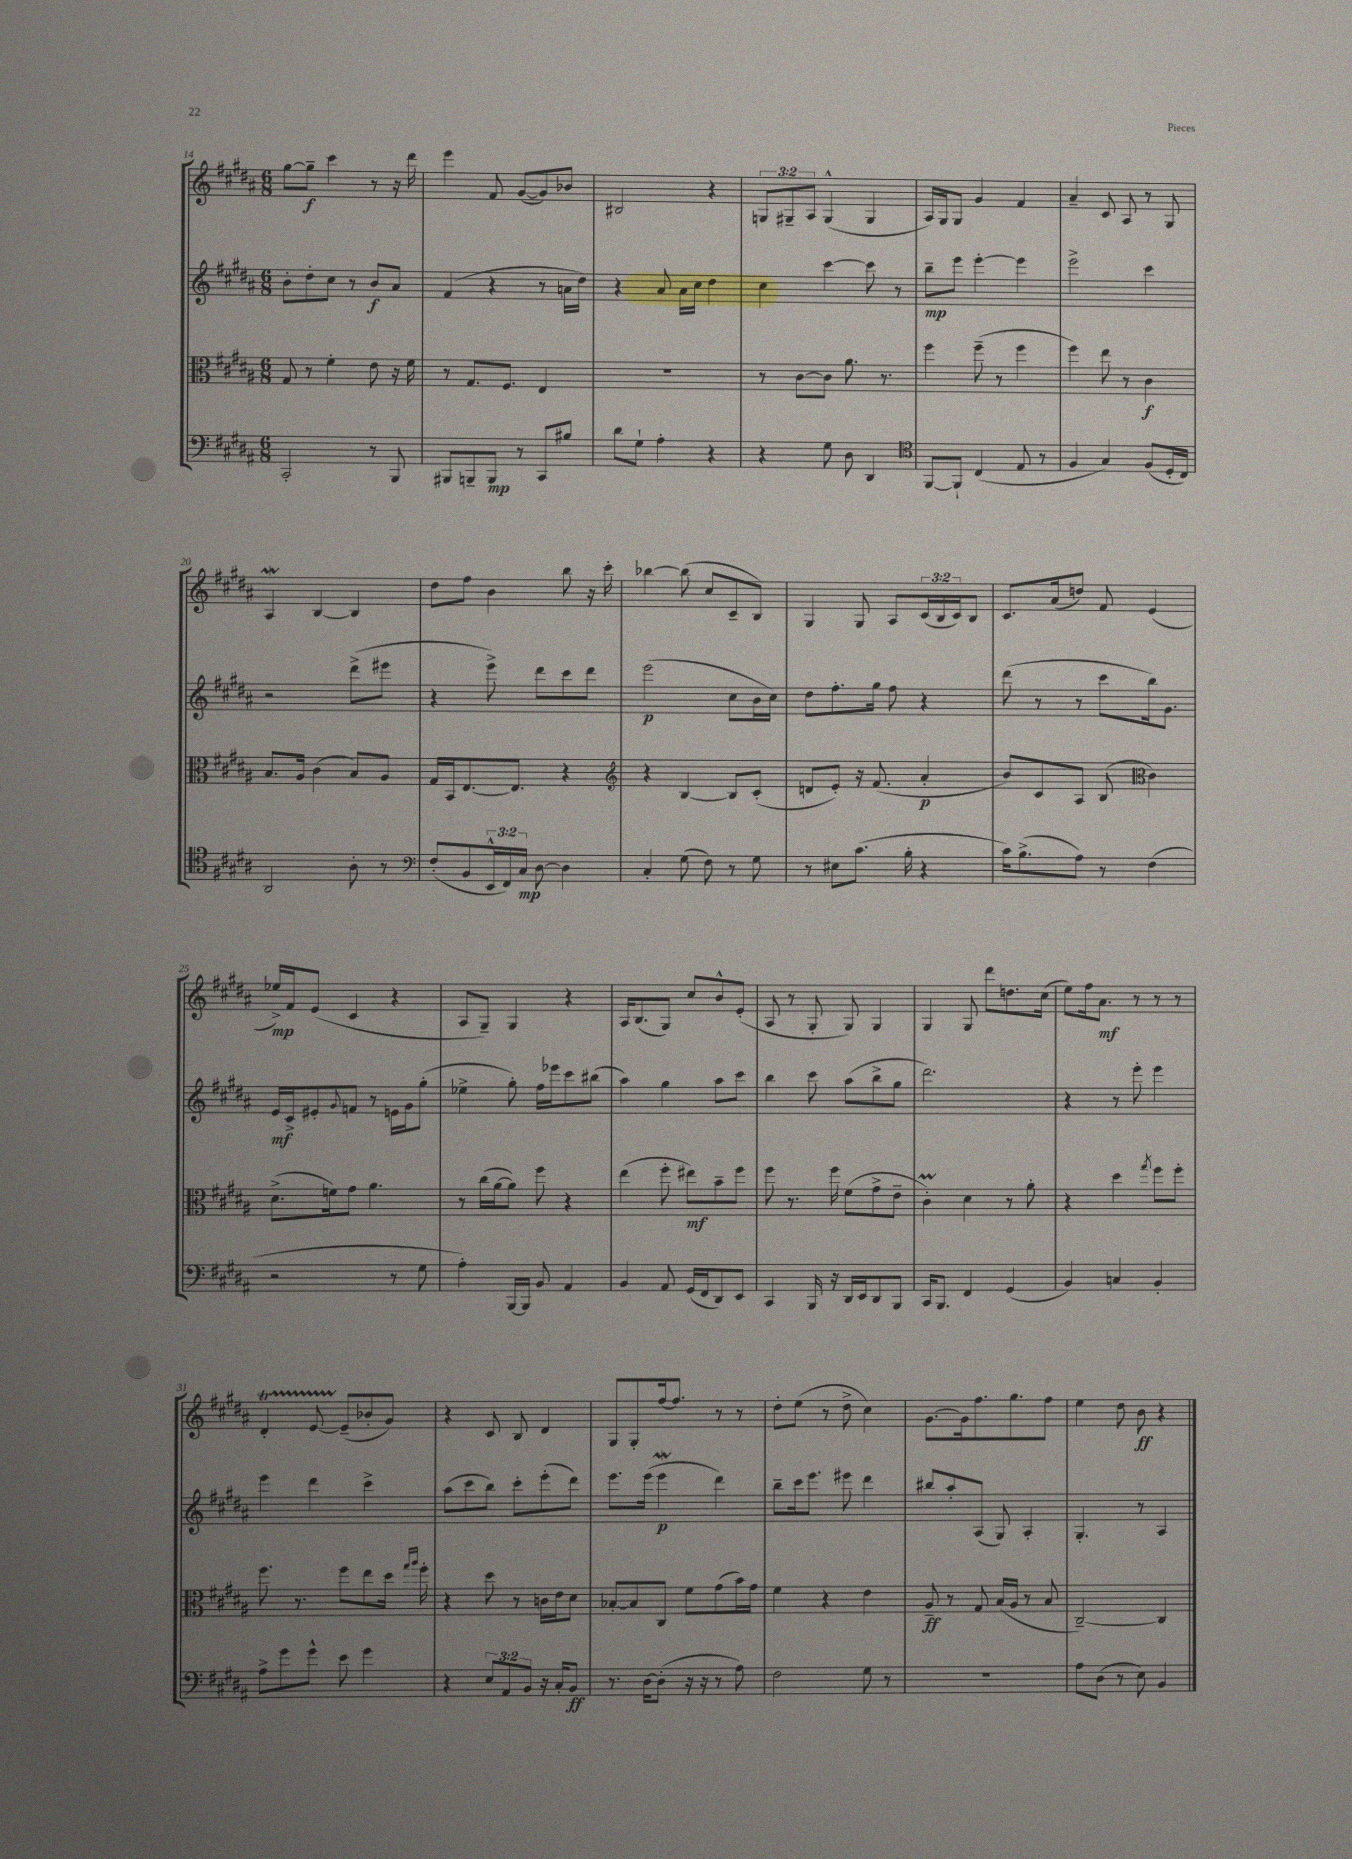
<<
\new StaffGroup <<
\new Staff = "s0" {
    \clef treble \key b \major \numericTimeSignature \time 6/8 \override Staff.TupletNumber.text = #tuplet-number::calc-fraction-text
    gis''8~ gis''8--\f cis'''4 r8 r16 dis'''16 |
    e'''4 fis'8 gis'8~( gis'8) bes'8 |
    bis2 r4 |
    \tuplet 3/2 { g8 gis8-- ais8 } gis4-^( gis4 |
    ais16) gis16 gis8 gis'4 fis'4 |
    ais'4-- cis'8 ais8 r8 gis8 |
    ais4\mordent b4~ b4 |
    dis''8 fis''8 b'4 b''8 r16 cis'''16-. |
    bes''4~ bes''8( cis''8 cis'8-- b8) |
    gis4 gis8 ais8 \tuplet 3/2 { cis'16( b16 cis'16) } b8 |
    cis'8. ais'16( d''8) fis'8 e'4( |
    ees''16->\mp) fis'16 e'8( cis'4 r4 |
    ais8 gis8--) gis4 r4 |
    ais16 b8.( gis8) cis''8 b'8-^ e'8-.( |
    ais8 r8 gis8-. gis8) gis4 |
    gis4 gis8 dis'''8 d''8. cis''16( |
    e''8) fis''16 ais'8.\mf r8 r8 r8 |
    dis'4-.\startTrillSpan e'8~ e'8--\stopTrillSpan( bes'8-. gis'8) |
    r4 cis'8 b8 dis'4 |
    gis8 gis8-. fis''16~ fis''8. r8 r8 |
    dis''8-. e''8( r8 dis''8-> cis''4) |
    gis'8.~ gis'16 fis''8. gis''8. fis''8 |
    e''4 dis''8 b'8\ff r4 \bar "|." |
}
\new Staff = "s1" {
    \clef treble \key b \major \numericTimeSignature \time 6/8
    b'8-. dis''8-. cis''8 r8 b'8\f ais'8 |
    fis'4( r4 r8 a'16 dis''16) |
    r4 ais'8 ais'16 cis''16 dis''4 |
    cis''4 cis'''4~ cis'''8 r8 |
    b''8--\mp e'''8 e'''4~-. e'''4 |
    e'''2-> cis'''4 |
    r2 dis'''8->( eis'''8 |
    r4 e'''8->) dis'''8 cis'''8 dis'''8 |
    e'''2\p( cis''8 b'16 cis''16) |
    dis''8 fis''8.-. gis''16 fis''8 r4 |
    dis'''8( r8 r8 cis'''8 b''16) gis'8. |
    e'16\mf cis'16-> eis'8-. \appoggiatura { gis'8 } f'8 r8 e'16 gis'16 gis''8-.( |
    ees''4-> gis''8-.) fis''16 ees'''16 cis'''8 bis''8( |
    ais''4) gis''4 ais''8 cis'''8 |
    b''4 cis'''8 ais''8( b''8-> gis''8 |
    dis'''2.) |
    r4 r8 e'''8-. e'''4 |
    e'''4 dis'''4 cis'''4-> |
    ais''8( cis'''8 b''8) cis'''8-. e'''8-.( dis'''8) |
    e'''8. e'''16( e'''4\mordent\p dis'''4) |
    b''8-- cis'''16 e'''8. eis'''8 dis'''4 |
    bis''8 ais''8-. ais8( gis8) ais4-. |
    gis4.-. r8 ais4 \bar "|." |
}
\new Staff = "s2" {
    \clef alto \key b \major \numericTimeSignature \time 6/8
    gis8 r8 fis'4-. e'8 r16 fis'16 |
    r8 gis8. fis8. e4 |
    R2. |
    r8 cis'8~ cis'8 ais'8. r8. |
    fis''4 fis''8--( r8 fis''4 |
    fis''4) e''8 r8 cis'4\f |
    b8. ais16 cis'4( b8) ais8 |
    gis16 b,16 e8.~ e8. r4 |
    \clef treble r4 b4~ b8 cis'8-.( |
    d'8 e'8-.) r16 fis'8.( ais'4-.\p |
    b'8) cis'8 ais8 b8( \clef alto cis'4) |
    dis'8.->( f'16) gis'8 ais'4. |
    r8 cis''16( ais'16~ ais'8) fis''8 r4 |
    e''4( fis''8-. eis''8\mf) b'8-- fis''8 |
    fis''8 r8. fis''16 fis'8( gis'8-> e'8-- |
    cis'4-.\prall) dis'4 r8 ais'8-. |
    r4 dis''4 \acciaccatura { gis''8 } fis''8 fis''8-. |
    fis''8. r8. fis''8 e''8 dis''16 \grace { gis''16 ais''16 } fis''16-. |
    r4 dis''8 r8 c'16 e'16 dis'8 |
    bes8~-. bes8 cis8 fis'8 gis'8( b'16) gis'16 |
    fis'4 r4 e'4 |
    ais8--\ff r8 gis8 b16( ais16 r8 b8 |
    cis2~--) cis4 \bar "|." |
}
\new Staff = "s3" {
    \clef bass \key b \major \numericTimeSignature \time 6/8 \override Staff.TupletNumber.text = #tuplet-number::calc-fraction-text
    cis,2-. r8 b,,8 |
    bis,,8 b,,8-- b,,8\mp r8 cis,8 bis8 |
    dis'8 gis8-! ais4-. r4 |
    r4 gis8 dis8 dis,4 |
    \clef tenor fis,8~ fis,8-! cis4( e8 r8 |
    fis4 gis4) fis8( dis16-. cis16) |
    ais,2 ais8-. r8 |
    \clef bass fis8-.( b,8 \tuplet 3/2 { e,16-^ fis,16) cis16\mp } dis8~ dis4 |
    cis4-. gis8( fis8) r8 gis8 |
    r8 eis8 cis'8.( b16-. r4 |
    cis'16) b8.->( ais8) r8 fis4( |
    r2 r8 gis8 |
    ais4-.) b,,16~ b,,16 b,8 ais,4 |
    b,4 ais,8 gis,16( fis,16 dis,8) e,8 |
    cis,4 b,,16 r16 dis,16 e,16 dis,8 b,,8 |
    cis,16 b,,8. fis,4 gis,4( |
    b,4) c4 b,4-. |
    ais8-> gis'8 gis'8-^ e'8 gis'4 |
    r4 \tuplet 3/2 { e8 ais,8 b,8 } r16 cis16-. b,8\ff |
    r8. dis16~ dis8-.( r16 r16 r8 ais8) |
    fis2 gis8 r8 |
    R2. |
    ais8 dis8( r8 e8) b,4 \bar "|." |
}
>>
>>
\layout { \context { \Score currentBarNumber = #14 } }
